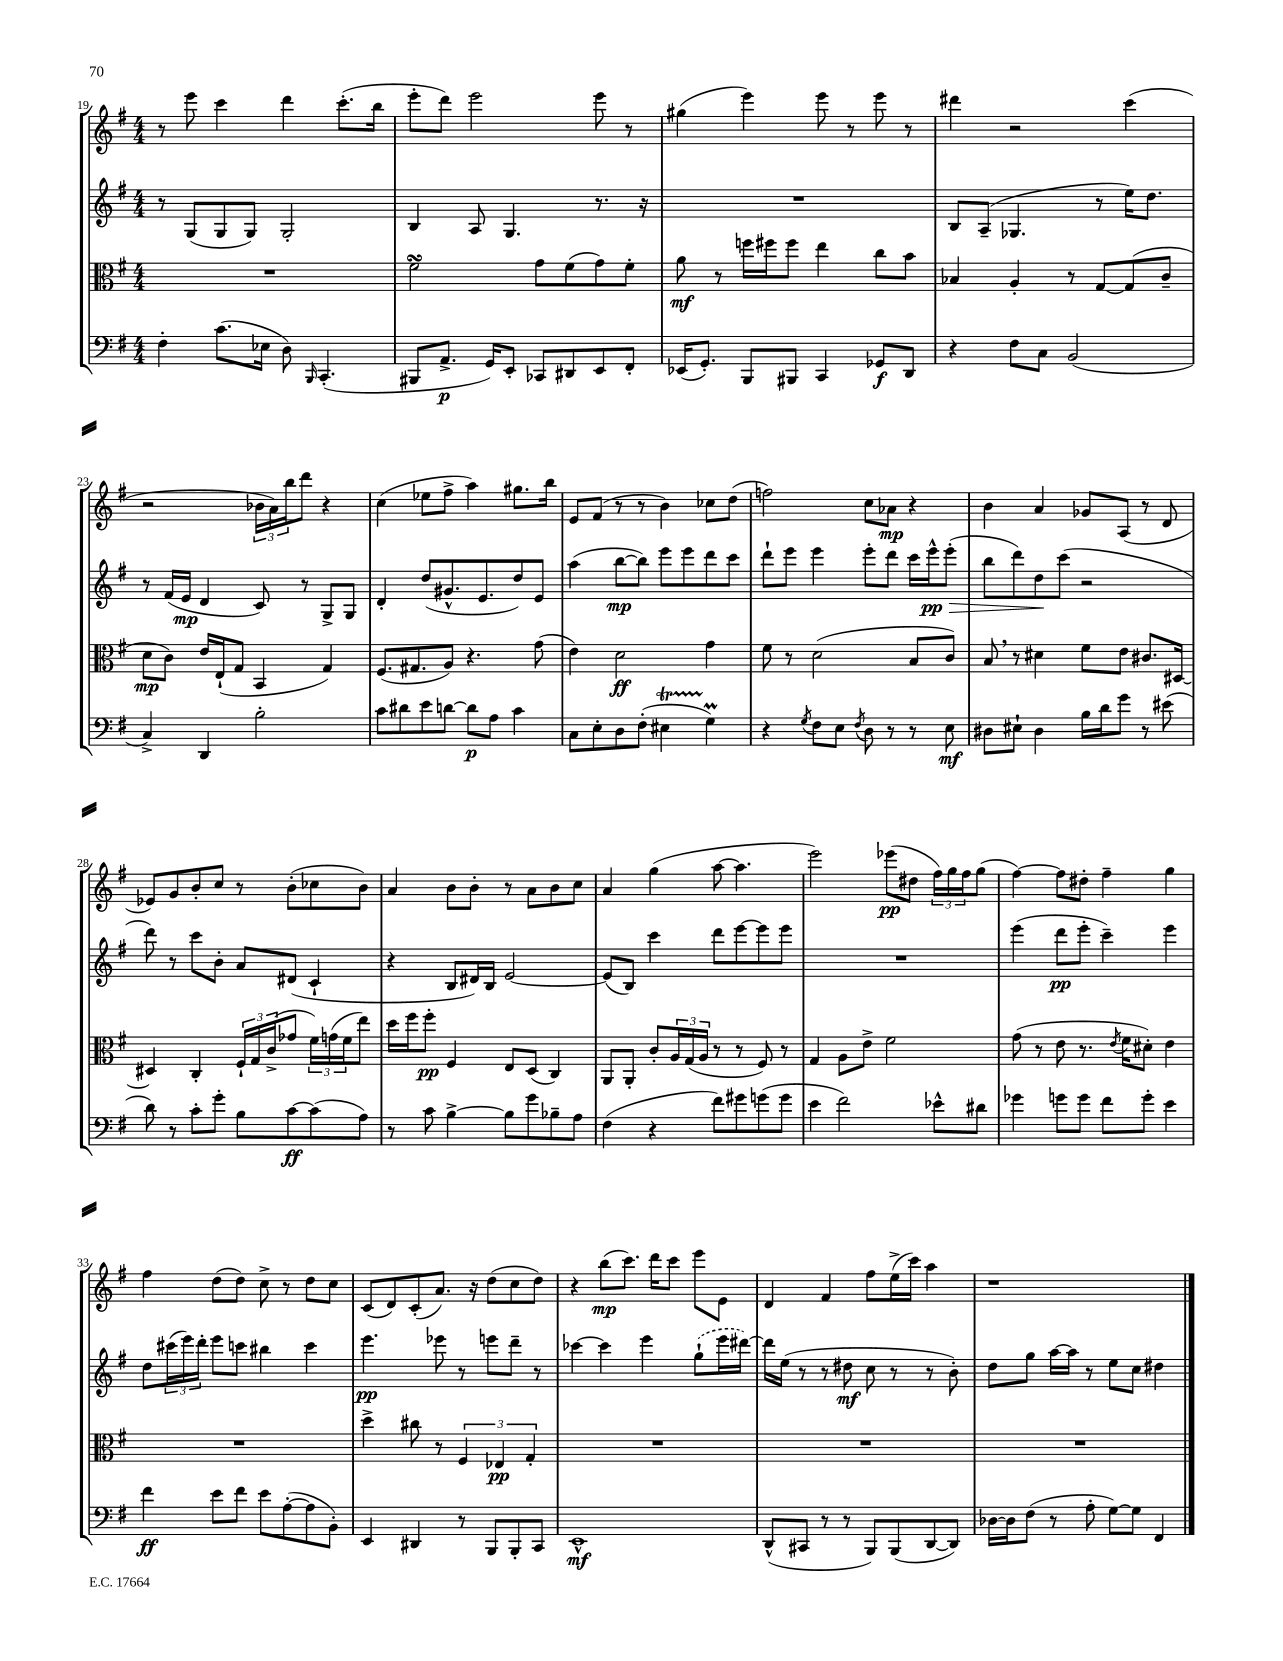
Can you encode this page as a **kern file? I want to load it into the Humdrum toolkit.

**kern	**dynam	**kern	**dynam	**kern	**dynam	**kern	**dynam
*part4	*part4	*part3	*part3	*part2	*part2	*part1	*part1
*staff4	*staff4	*staff3	*staff3	*staff2	*staff2	*staff1	*staff1
*clefF4	*	*clefC3	*	*clefG2	*	*clefG2	*
*k[f#]	*	*k[f#]	*	*k[f#]	*	*k[f#]	*
*M4/4	*	*M4/4	*	*M4/4	*	*M4/4	*
=19	=19	=19	=19	=19	=19	=19	=19
4F#'\	.	1r	.	8r	.	8r	.
.	.	.	.	(8G/L	.	8eee\	.
(8.c\L	.	.	.	8G/	.	4ccc\	.
.	.	.	.	8G/J)	.	.	.
16E-X\Jk	.	.	.	.	.	.	.
8D\)	.	.	.	2G'/	.	4ddd\	.
16qqBBB/	.	.	.	.	.	.	.
(4.CC'/	.	.	.	.	.	.	.
.	.	.	.	.	.	(8.ccc'\L	.
.	.	.	.	.	.	16bb\Jk	.
=20	=20	=20	=20	=20	=20	=20	=20
8BBB#X/L	.	2f#sSsS\	.	4B/	.	8eee'\L	.
8.AA^/J	p	.	.	.	.	8ddd\J)	.
.	.	.	.	8A/	.	2eee\	.
16GG/KL)	.	.	.	.	.	.	.
8EE'/J	.	.	.	4.G/	.	.	.
8CC-X/L	.	8g\L	.	.	.	.	.
8DD#X/	.	(8f#\	.	.	.	.	.
8EE/	.	8g\)	.	8.r	.	8eee\	.
8FF#'/J	.	8f#'\J	.	.	.	8r	.
.	.	.	.	16r	.	.	.
=21	=21	=21	=21	=21	=21	=21	=21
(16EE-X/KL	.	8a\	mf	1r	.	(4gg#X\	.
8.GG'/J)	.	.	.	.	.	.	.
.	.	8r	.	.	.	.	.
8BBB/L	.	16ffn\LL	.	.	.	4eee\)	.
.	.	16ff#X\J	.	.	.	.	.
8BBB#X/J	.	8ff#\J	.	.	.	.	.
4CC/	.	4ee\	.	.	.	8eee\	.
.	.	.	.	.	.	8r	.
8GG-X/L	f	8cc\L	.	.	.	8eee\	.
8DD/J	.	8b\J	.	.	.	8r	.
=22	=22	=22	=22	=22	=22	=22	=22
4r	.	4B-X/	.	8B/L	.	4ddd#X\	.
.	.	.	.	(8A~/J	.	.	.
8F#\L	.	4A'/	.	4.G-X/	.	2r	.
8C\J	.	.	.	.	.	.	.
(2BB/	.	8r	.	.	.	.	.
.	.	[8G/L	.	8r	.	.	.
.	.	(8G/]	.	16ee\KL)	.	(4ccc\	.
.	.	.	.	8.dd\J	.	.	.
.	.	8c~/J	.	.	.	.	.
!!LO:LB:g=z
=23	=23	=23	=23	=23	=23	=23	=23
4C^/)	.	8d\L	mp	8r	.	2r	.
.	.	8c\J)	.	(16f#/LL	.	.	.
.	.	.	.	16e/JJ	mp	.	.
4DD/	.	16e/LL	.	4d/	.	.	.
.	.	(16E`/J	.	.	.	.	.
.	.	8G/J	.	.	.	.	.
2B'\	.	4BB/	.	8c/)	.	24b-X\LL	.
.	.	.	.	.	.	24a\)	.
.	.	.	.	.	.	24bb\J	.
.	.	.	.	8r	.	8ddd\J	.
.	.	4G/)	.	8G^/L	.	4r	.
.	.	.	.	8G/J	.	.	.
=24	=24	=24	=24	=24	=24	=24	=24
8c\L	.	(8.F#/L	.	4d'/	.	(4cc\	.
8d#X\	.	.	.	.	.	.	.
.	.	8.G#X/	.	.	.	.	.
8e\	.	.	.	(8dd/L	.	8ee-X\L	.
[8dn\J	.	8A/J)	.	8.g#X^^/	.	8ff#^\J	.
8d\L]	p	4.r	.	.	.	4aa\)	.
.	.	.	.	8.e/	.	.	.
8A\J	.	.	.	.	.	.	.
4c\	.	.	.	8dd/)	.	8.gg#X\L	.
.	.	(8g\	.	8e/J	.	.	.
.	.	.	.	.	.	16bb\Jk	.
=25	=25	=25	=25	=25	=25	=25	=25
8C\L	.	4e\)	.	(4aa\	.	8e/L	.
8E'\	.	.	.	.	.	(8f#/J	.
8D\	.	2d\	ff	[8bb\L	mp	8r	.
(8F#'\J	.	.	.	8bb\J])	.	8r	.
4E#Xt\	.	.	.	8eee\L	.	4b\)	.
.	.	.	.	8eee\	.	.	.
4GM\)	.	4g\	.	8ddd\	.	8cc-X\L	.
.	.	.	.	8ccc\J	.	(8dd\J	.
=26	=26	=26	=26	=26	=26	=26	=26
4r	.	8f#\	.	8ddd`\L	.	2ffn\)	.
.	.	8r	.	8eee\J	.	.	.
8qG/	.	.	.	.	.	.	.
8F#\L	.	(2d\	.	4eee\	.	.	.
8E\J	.	.	.	.	.	.	.
8qF#/	.	.	.	.	.	.	.
8D\	.	.	.	8eee'\L	.	8cc\L	.
8r	.	.	.	8ddd\J	.	8a-X\J	mp
8r	.	8B/L	.	16ccc\LL	.	4r	.
!	!	!	!	!	!LO:HP:b	!	!
.	.	.	.	16eee^^\J	> pp	.	.
8E\	mf	8c/J)	.	(8eee'\J	.	.	.
=27	=27	=27	=27	=27	=27	=27	=27
8D#X\L	.	8B,/	.	8bb\L	.	4b\	.
8E#X`\J	.	8r	.	8ddd\)	.	.	.
4D#\	.	4d#X\	.	8dd\	.	4a/	.
.	.	.	.	(8ccc\J	]	.	.
16B\LL	.	8f#\L	.	2r	.	8g-X/L	.
16d\J	.	.	.	.	.	.	.
8g\J	.	8e\J	.	.	.	(8A/J	.
8r	.	8.c#X/L	.	.	.	8r	.
(8e#X\	.	.	.	.	.	8d/	.
.	.	[16D#X/Jk	.	.	.	.	.
!!LO:LB:g=z
=28	=28	=28	=28	=28	=28	=28	=28
8d\)	.	4D#X/]	.	8ddd\)	.	8e-X/L)	.
8r	.	.	.	8r	.	8g/	.
8c'\L	.	4C'/	.	8ccc\L	.	8b'/	.
8g'\J	.	.	.	8b'\J	.	8cc/J	.
8B\L	.	24F#`/LL	.	8a/L	.	8r	.
.	.	24G/	.	.	.	.	.
.	.	(24c^/J	.	.	.	.	.
[8c\	ff	8g-X/J	.	(8d#X/J	.	(8b'\L	.
(8c\]	.	24f#\LL)	.	4c`/	.	8cc-X\	.
.	.	(24gn\	.	.	.	.	.
.	.	24f#\J	.	.	.	.	.
8A\J)	.	8ee\J)	.	.	.	8b\J)	.
=29	=29	=29	=29	=29	=29	=29	=29
8r	.	16dd\LL	.	4r	.	4a/	.
.	.	16ff#\J	.	.	.	.	.
8c\	.	8ff#'\J	pp	.	.	.	.
[4B^\	.	4F#/	.	8B/L	.	8b\L	.
.	.	.	.	16d#X/L)	.	8b'\J	.
.	.	.	.	16B/JJ	.	.	.
8B\L]	.	8E/L	.	[2e/	.	8r	.
8g\	.	(8D/J	.	.	.	8a\L	.
8B-X~\	.	4C/)	.	.	.	8b\	.
8A\J	.	.	.	.	.	8cc\J	.
=30	=30	=30	=30	=30	=30	=30	=30
(4F#\	.	8AA/L	.	(8e/L]	.	4a/	.
.	.	8AA'/J	.	8B/J)	.	.	.
4r	.	8c'/L	.	4ccc\	.	(4gg\	.
.	.	24A/L	.	.	.	.	.
.	.	(24G/	.	.	.	.	.
.	.	24A/JJ	.	.	.	.	.
8f#\L)	.	8r	.	8ddd\L	.	[8aa\	.
8g#X\	.	8r	.	[8eee\	.	4.aa\]	.
(8gn\	.	8F#/)	.	8eee\]	.	.	.
8g\J	.	8r	.	8eee\J	.	.	.
=31	=31	=31	=31	=31	=31	=31	=31
4e\	.	4G/	.	1r	.	2eee\)	.
2f#\)	.	8A\L	.	.	.	.	.
.	.	8e^\J	.	.	.	.	.
.	.	2f#\	.	.	.	(8eee-X\L	pp
.	.	.	.	.	.	8dd#X\J	.
8e-X^^\L	.	.	.	.	.	24ff#\LL)	.
.	.	.	.	.	.	24gg\	.
.	.	.	.	.	.	24ff#\J	.
8d#X\J	.	.	.	.	.	(8gg\J	.
=32	=32	=32	=32	=32	=32	=32	=32
4g-X\	.	(8g\	.	(4eee\	.	[4ff#\)	.
.	.	8r	.	.	.	.	.
8gn\L	.	8e\	.	8ddd\L	pp	8ff#\L]	.
8g\J	.	8.r	.	8eee'\J	.	8dd#X'\J	.
8f#\L	.	.	.	4ccc~\)	.	4ff#~\	.
.	.	8qe/	.	.	.	.	.
.	.	16f#\KL	.	.	.	.	.
8g'\J	.	8d#X'\J)	.	.	.	.	.
4e\	.	4e\	.	4eee\	.	4gg\	.
!!LO:LB:g=z
=33	=33	=33	=33	=33	=33	=33	=33
4f#\	ff	1r	.	8dd\L	.	4ff#\	.
.	.	.	.	(24ccc#X\L	.	.	.
.	.	.	.	24eee\)	.	.	.
.	.	.	.	24ddd'\JJ	.	.	.
8e\L	.	.	.	8eee\L	.	(8dd\L	.
8f#\J	.	.	.	8cccn\J	.	8dd\J)	.
8e\L	.	.	.	4bb#X\	.	8cc^\	.
([8A'\	.	.	.	.	.	8r	.
8A\]	.	.	.	4ccc\	.	8dd\L	.
8BB'\J)	.	.	.	.	.	8cc\J	.
=34	=34	=34	=34	=34	=34	=34	=34
4EE/	.	4dd^\	.	4.eee\	pp	(8c/L	.
.	.	.	.	.	.	8d/)	.
4DD#X/	.	8cc#X\	.	.	.	(8c'/	.
.	.	8r	.	8eee-X\	.	8.a/J)	.
8r	.	6F#/	.	8r	.	.	.
.	.	.	.	.	.	16r	.
8BBB/L	.	.	.	8eeen\L	.	(8dd\L	.
.	.	6E-X/	pp	.	.	.	.
8BBB'/	.	.	.	8ddd~\J	.	8cc\	.
.	.	6G'/	.	.	.	.	.
8CC/J	.	.	.	8r	.	8dd\J)	.
=35	=35	=35	=35	=35	=35	=35	=35
1EE^^	mf	1r	.	[4ccc-X\	.	4r	.
.	.	.	.	4ccc-\]	.	(8bb\L	mp
.	.	.	.	.	.	8.ccc\J)	.
.	.	.	.	4eee\	.	.	.
.	.	.	.	.	.	16ddd\KL	.
.	.	.	.	.	.	8ccc\J	.
.	.	.	.	(8gg`\L	.	8eee\L	.
.	.	.	.	16eee\L	.	8e\J	.
.	.	.	.	[16ddd#X\JJ)	.	.	.
=36	=36	=36	=36	=36	=36	=36	=36
(8DD^^/L	.	1r	.	16ddd#\LL]	.	4d/	.
.	.	.	.	(16ee\JJ	.	.	.
8CC#X/J	.	.	.	8r	.	.	.
8r	.	.	.	8r	.	4f#/	.
8r	.	.	.	8dd#X\	mf	.	.
8BBB/L)	.	.	.	8cc\	.	8ff#\L	.
(8BBB/	.	.	.	8r	.	(16ee^\L	.
.	.	.	.	.	.	16ccc\JJ)	.
[8DD/	.	.	.	8r	.	4aa\	.
8DD/J])	.	.	.	8b'\)	.	.	.
=37	=37	=37	=37	=37	=37	=37	=37
[16D-X\LL	.	1r	.	8dd\L	.	1r	.
16D-\J]	.	.	.	.	.	.	.
(8F#\J	.	.	.	8gg\J	.	.	.
8r	.	.	.	[16aa\LL	.	.	.
.	.	.	.	16aa\JJ]	.	.	.
8A'\	.	.	.	8r	.	.	.
[8G\L)	.	.	.	8ee\L	.	.	.
8G\J]	.	.	.	8cc\J	.	.	.
4FF#/	.	.	.	4dd#X\	.	.	.
==	==	==	==	==	==	==	==
*-	*-	*-	*-	*-	*-	*-	*-
